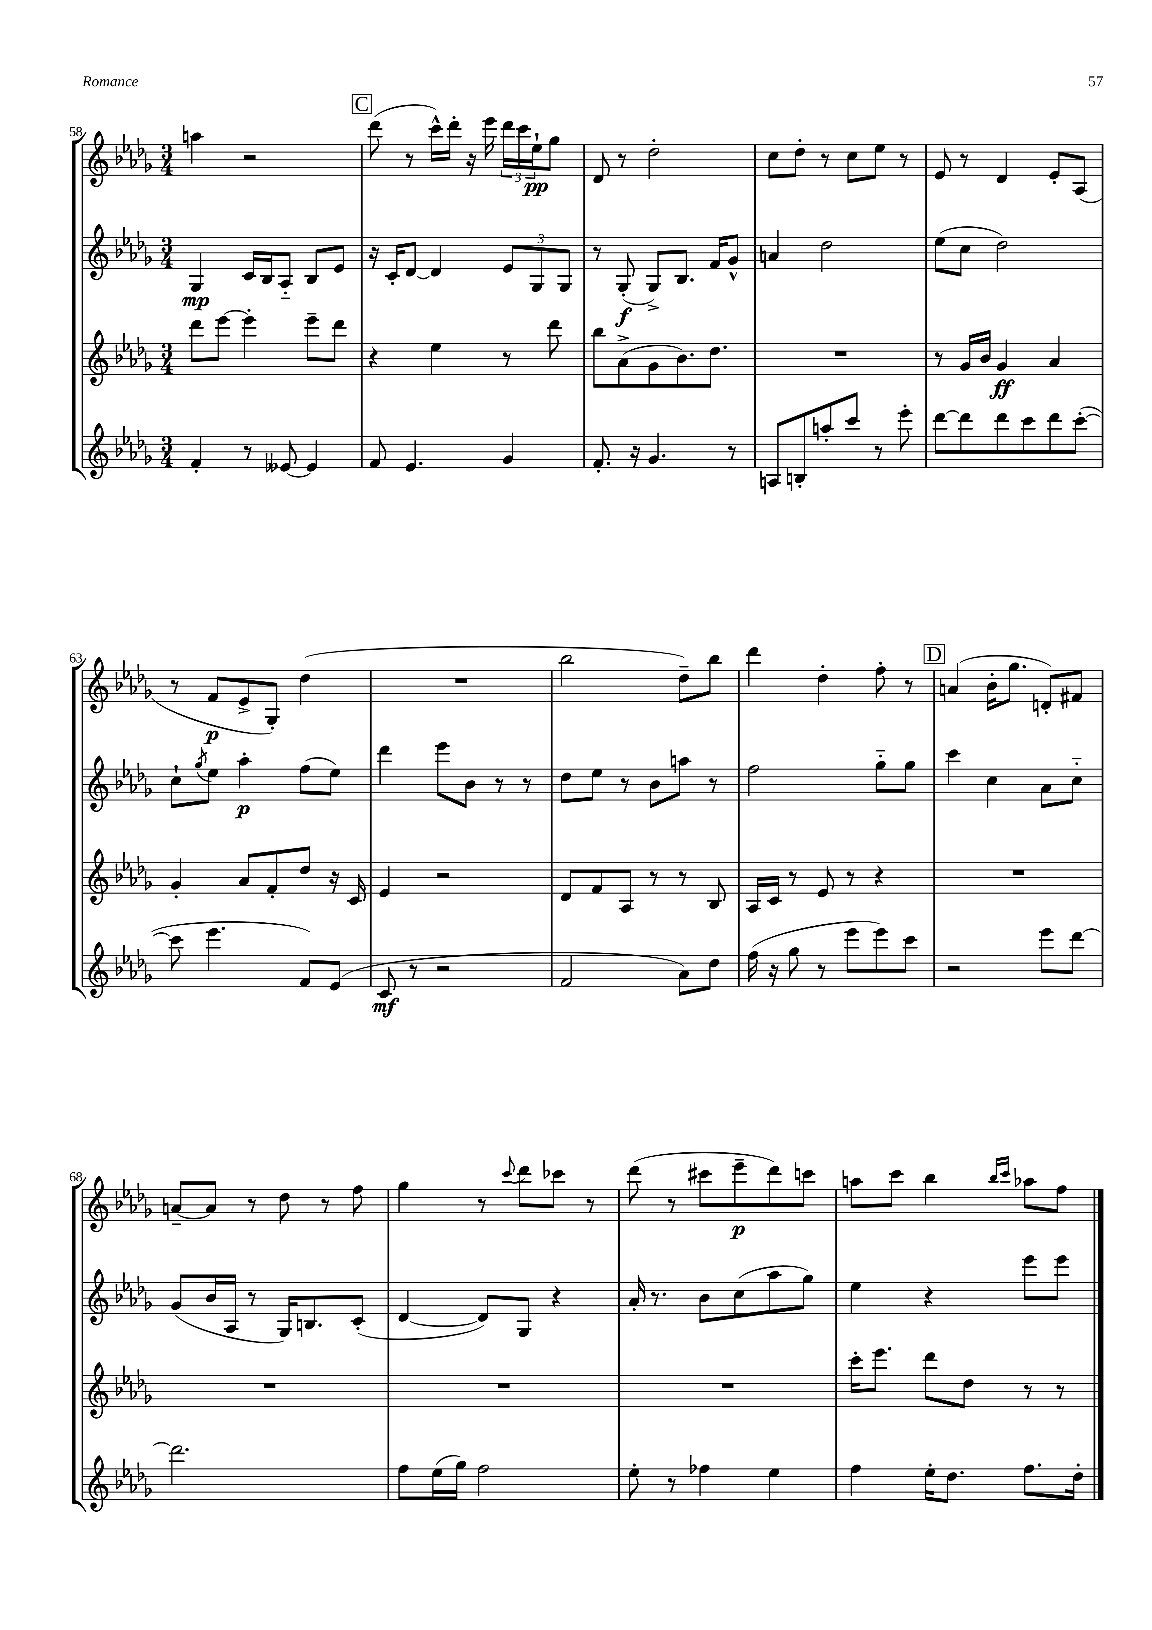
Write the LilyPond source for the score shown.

<<
\new StaffGroup <<
\new Staff = "s0" {
    \clef treble \key des \major \numericTimeSignature \time 3/4
    a''4 r2 |
    \mark \markup { \box "C" } des'''8( r8 c'''16-^) des'''16-. r16 ees'''16 \tuplet 3/2 { des'''16 c'''16 ees''16-!\pp } ges''8 |
    des'8 r8 des''2-. |
    c''8 des''8-. r8 c''8 ees''8 r8 |
    ees'8 r8 des'4 ees'8-. aes8( |
    r8 f'8\p ees'8-> ges8-.) des''4( |
    R2. |
    bes''2 des''8--) bes''8 |
    des'''4 des''4-. f''8-. r8 |
    \mark \markup { \box "D" } a'4( bes'16-. ges''8. d'8-.) fis'8 |
    a'8~-- a'8 r8 des''8 r8 f''8 |
    ges''4 r8 \appoggiatura { c'''8 } des'''8 ces'''8 r8 |
    des'''8( r8 cis'''8 ees'''8--\p des'''8) c'''8 |
    a''8 c'''8 bes''4 \grace { bes''16 c'''16 } aes''8 f''8 \bar "|." |
}
\new Staff = "s1" {
    \clef treble \key des \major \numericTimeSignature \time 3/4
    ges4\mp c'16 bes16 aes8-_ bes8 ees'8 |
    \mark \markup { \box "C" } r16 c'16-. des'8~ des'4 \tuplet 3/2 { ees'8 ges8 ges8 } |
    r8 ges8-.\f( ges8->) bes8. f'16 ges'8-^ |
    a'4 des''2 |
    ees''8( c''8 des''2) |
    c''8-! \acciaccatura { ges''8 } ees''8 aes''4-.\p f''8( ees''8) |
    des'''4 ees'''8 bes'8 r8 r8 |
    des''8 ees''8 r8 bes'8 a''8 r8 |
    f''2 ges''8-_ ges''8 |
    \mark \markup { \box "D" } c'''4 c''4 aes'8 c''8-_ |
    ges'8( bes'16 aes16 r8 ges16) b8. c'8-.( |
    des'4~ des'8) ges8 r4 |
    aes'16-. r8. bes'8 c''8( aes''8 ges''8) |
    ees''4 r4 ees'''8 ees'''8 \bar "|." |
}
\new Staff = "s2" {
    \clef treble \key des \major \numericTimeSignature \time 3/4
    des'''8 ees'''8~ ees'''4-. ees'''8-- des'''8 |
    \mark \markup { \box "C" } r4 ees''4 r8 des'''8 |
    bes''8 aes'8->( ges'8 bes'8.) des''8. |
    R2. |
    r8 ges'16 bes'16 ges'4\ff aes'4 |
    ges'4-. aes'8 f'8-. des''8 r16 c'16 |
    ees'4 r2 |
    des'8 f'8 aes8 r8 r8 bes8 |
    aes16 c'16 r8 ees'8 r8 r4 |
    \mark \markup { \box "D" } R2. |
    R2. |
    R2. |
    R2. |
    c'''16-. ees'''8. des'''8 des''8 r8 r8 \bar "|." |
}
\new Staff = "s3" {
    \clef treble \key des \major \numericTimeSignature \time 3/4
    f'4-. r8 eeses'8~ eeses'4 |
    \mark \markup { \box "C" } f'8 ees'4. ges'4 |
    f'8.-. r16 ges'4. r8 |
    a8 b8-. a''8-. c'''8 r8 ees'''8-. |
    des'''8~ des'''8 des'''8 c'''8 des'''8 c'''8~-.( |
    c'''8 ees'''4. f'8) ees'8( |
    c'8\mf r8 r2 |
    f'2 aes'8) des''8 |
    f''16( r16 ges''8 r8 ees'''8 ees'''8) c'''8 |
    \mark \markup { \box "D" } r2 ees'''8 des'''8~ |
    des'''2. |
    f''8 ees''16( ges''16) f''2 |
    ees''8-. r8 fes''4 ees''4 |
    f''4 ees''16-. des''8. f''8. des''16-. \bar "|." |
}
>>
>>
\layout { \context { \Score currentBarNumber = #58 } }
